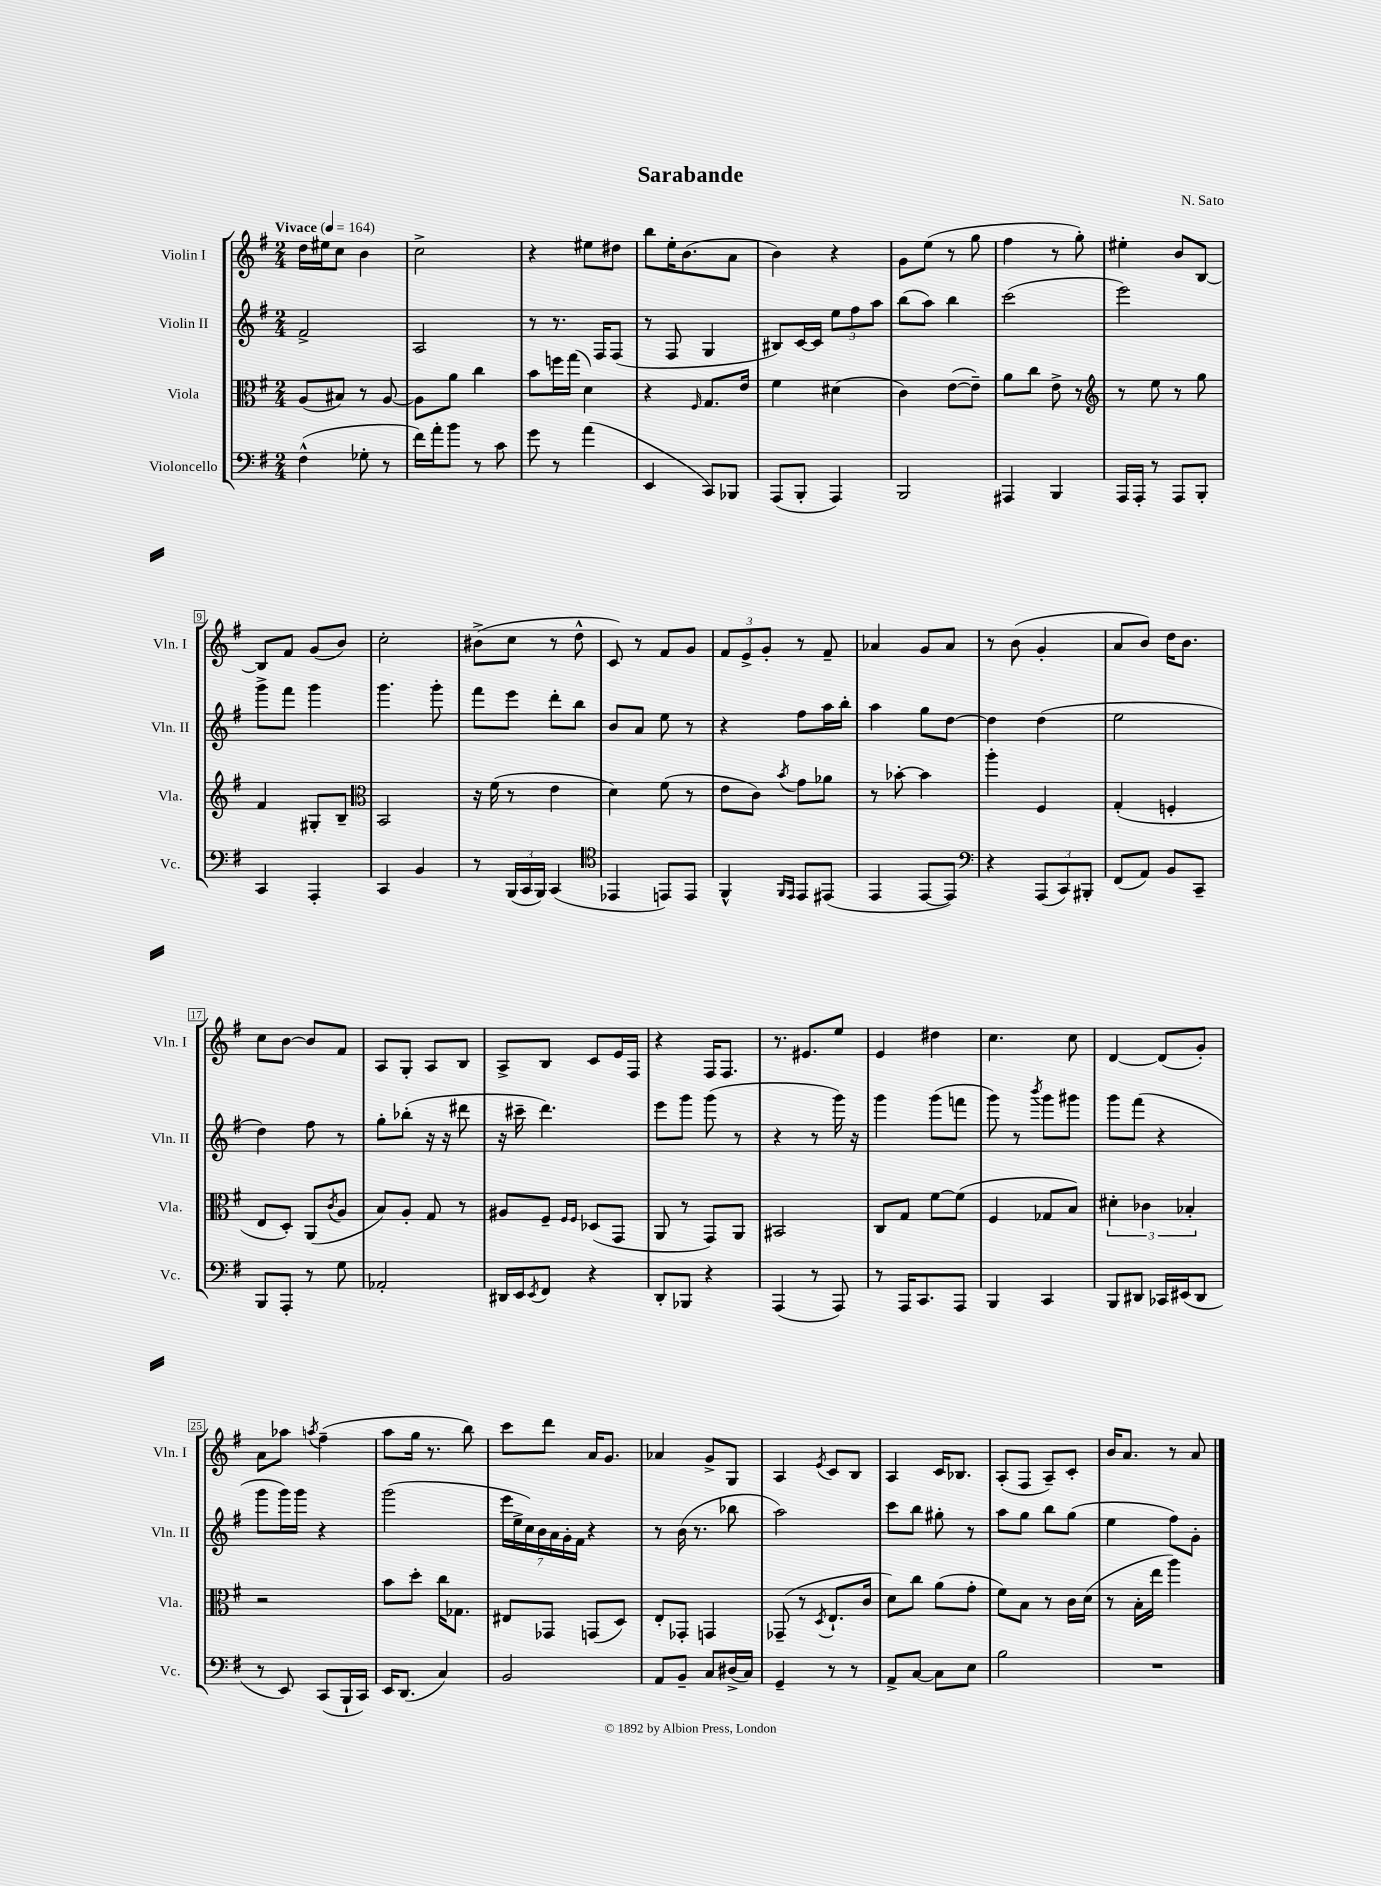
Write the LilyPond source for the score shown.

\header { title = "Sarabande" composer = "N. Sato" }
<<
\new StaffGroup <<
\new Staff = "s0" \with { instrumentName = "Violin I" shortInstrumentName = "Vln. I" } {
    \clef treble \key g \major \numericTimeSignature \time 2/4 \tempo "Vivace" 4 = 164
    d''16 eis''16 c''8 b'4 |
    c''2-> |
    r4 eis''8 dis''8 |
    b''8 e''16-. b'8.( a'8 |
    b'4) r4 |
    g'8 e''8( r8 g''8 |
    fis''4 r8 g''8-.) |
    eis''4-. b'8 b8~ |
    b8 fis'8 g'8( b'8) |
    c''2-. |
    bis'8->( c''8 r8 d''8-^ |
    c'8) r8 fis'8 g'8 |
    \tuplet 3/2 { fis'8 e'8-> g'8-. } r8 fis'8-- |
    aes'4 g'8 aes'8 |
    r8 b'8( g'4-. |
    a'8 b'8) d''16 b'8. |
    c''8 b'8~ b'8 fis'8 |
    a8 g8-. a8 b8 |
    a8-> b8 c'8 e'16 fis16 |
    r4 fis16 fis8. |
    r8. eis'8. e''8 |
    e'4 dis''4 |
    c''4. c''8 |
    d'4~ d'8( g'8-.) |
    a'8 aes''8 \acciaccatura { a''8 } fis''4--( |
    a''8 g''16 r8. b''8) |
    c'''8 d'''8 a'16 g'8. |
    aes'4 g'8-> g8 |
    a4 \acciaccatura { e'8 } c'8 b8 |
    a4 c'16 bes8. |
    a8-.( fis8 a8--) c'8-. |
    b'16 a'8. r8 a'8 \bar "|." |
}
\new Staff = "s1" \with { instrumentName = "Violin II" shortInstrumentName = "Vln. II" } {
    \clef treble \key g \major \numericTimeSignature \time 2/4
    fis'2-> |
    a2 |
    r8 r8. fis16 fis8( |
    r8 fis8 g4 |
    bis8) c'16~ c'16 \tuplet 3/2 { e''8 fis''8 a''8 } |
    b''8( a''8) b''4 |
    c'''2( |
    e'''2) |
    g'''8-> fis'''8 g'''4 |
    g'''4. g'''8-. |
    fis'''8 e'''8 d'''8-. b''8 |
    b'8 a'8 e''8 r8 |
    r4 fis''8 a''16 b''16-. |
    a''4 g''8 d''8~ |
    d''4 d''4( |
    e''2 |
    d''4) fis''8 r8 |
    g''8-. bes''8-.( r16 r16 dis'''8 |
    r16 cis'''16-- d'''4.) |
    e'''8 g'''8 g'''8( r8 |
    r4 r8 g'''16) r16 |
    g'''4 g'''8( f'''8 |
    g'''8) r8 \acciaccatura { b'''8 } g'''8 gis'''8 |
    g'''8 fis'''8( r4 |
    g'''8 g'''16) g'''16 r4 |
    g'''2( |
    \tuplet 7/4 { e'''16 e''16-> c''16) b'16 a'16 g'16-. fis'16 } r4 |
    r8 b'16( r8. bes''8 |
    a''2) |
    c'''8 b''8 gis''8-. r8 |
    a''8 g''8 b''8 g''8( |
    e''4 fis''8) g'8-. \bar "|." |
}
\new Staff = "s2" \with { instrumentName = "Viola" shortInstrumentName = "Vla." } {
    \clef alto \key g \major \numericTimeSignature \time 2/4
    a8( bis8) r8 a8~ |
    a8 a'8 c''4 |
    b'8 f''16 g''16( d'4) |
    r4 \grace { fis16 } g8. e'16 |
    fis'4 dis'4( |
    c'4) e'8~( e'8--) |
    a'8 c''8 e'8-> r8 |
    \clef treble r8 e''8 r8 g''8 |
    fis'4 gis8-. b8-- |
    \clef alto b,2 |
    r16 fis'16( r8 e'4 |
    d'4) fis'8( r8 |
    e'8 c'8) \acciaccatura { b'8 } g'8 aes'8 |
    r8 bes'8~-. bes'4 |
    a''4-. fis4 |
    g4-.( f4-. |
    e8 d8-.) a,8( \acciaccatura { c'8 } a8 |
    b8) a8-. g8 r8 |
    ais8 fis8-- \grace { fis16 fis16 } des8( g,8 |
    a,8 r8 g,8) a,8 |
    bis,2 |
    c8 g8 fis'8~ fis'8( |
    fis4 ges8 b8) |
    \tuplet 3/2 { dis'4-. ces'4 bes4-. } |
    r2 |
    b'8 d''8-. c''16 ges8. |
    eis8 ges,8 g,8( d8) |
    e8-. ges,8-. g,4 |
    ges,8--( r8 \acciaccatura { d8 } e8.-! c'16 |
    d'8) c''8 a'8( g'8-. |
    fis'8) b8 r8 c'16 d'16( |
    r8 b16-. e''16 a''4) \bar "|." |
}
\new Staff = "s3" \with { instrumentName = "Violoncello" shortInstrumentName = "Vc." } {
    \clef bass \key g \major \numericTimeSignature \time 2/4
    fis4-^( ges8-. r8 |
    fis'16) a'16-. b'8 r8 c'8 |
    g'8 r8 a'4( |
    e,4 c,8) bes,,8 |
    a,,8( b,,8-. a,,4) |
    b,,2 |
    ais,,4 b,,4 |
    a,,16 a,,16-. r8 a,,8 b,,8-. |
    c,4 a,,4-. |
    c,4 b,4 |
    r8 \tuplet 3/2 { b,,16( c,16 b,,16) } c,4( |
    \clef tenor ees,4 e,8) e,8 |
    fis,4-^ \grace { fis,16 e,16 } e,8 eis,8( |
    e,4 e,8~ e,8) |
    \clef bass r4 \tuplet 3/2 { a,,8( c,8) bis,,8-. } |
    fis,8( a,8) b,8 c,8-- |
    b,,8 a,,8-. r8 g8 |
    aes,2-. |
    dis,16 e,16 \acciaccatura { e,8 } fis,8 r4 |
    d,8-. bes,,8 r4 |
    a,,4( r8 a,,8) |
    r8 a,,16 c,8. a,,8 |
    b,,4 c,4 |
    b,,8 dis,8 ces,16 eis,16( dis,8 |
    r8 e,8) c,8( b,,16-! c,16) |
    e,16 d,8.( c4) |
    b,2 |
    a,8 b,8-- c8 dis16->( c16) |
    g,4-- r8 r8 |
    a,8-> c8~ c8 e8 |
    b2 |
    R2 \bar "|." |
}
>>
>>
\layout { \context { \Score \override BarNumber.stencil = #(make-stencil-boxer 0.1 0.3 ly:text-interface::print) } }
